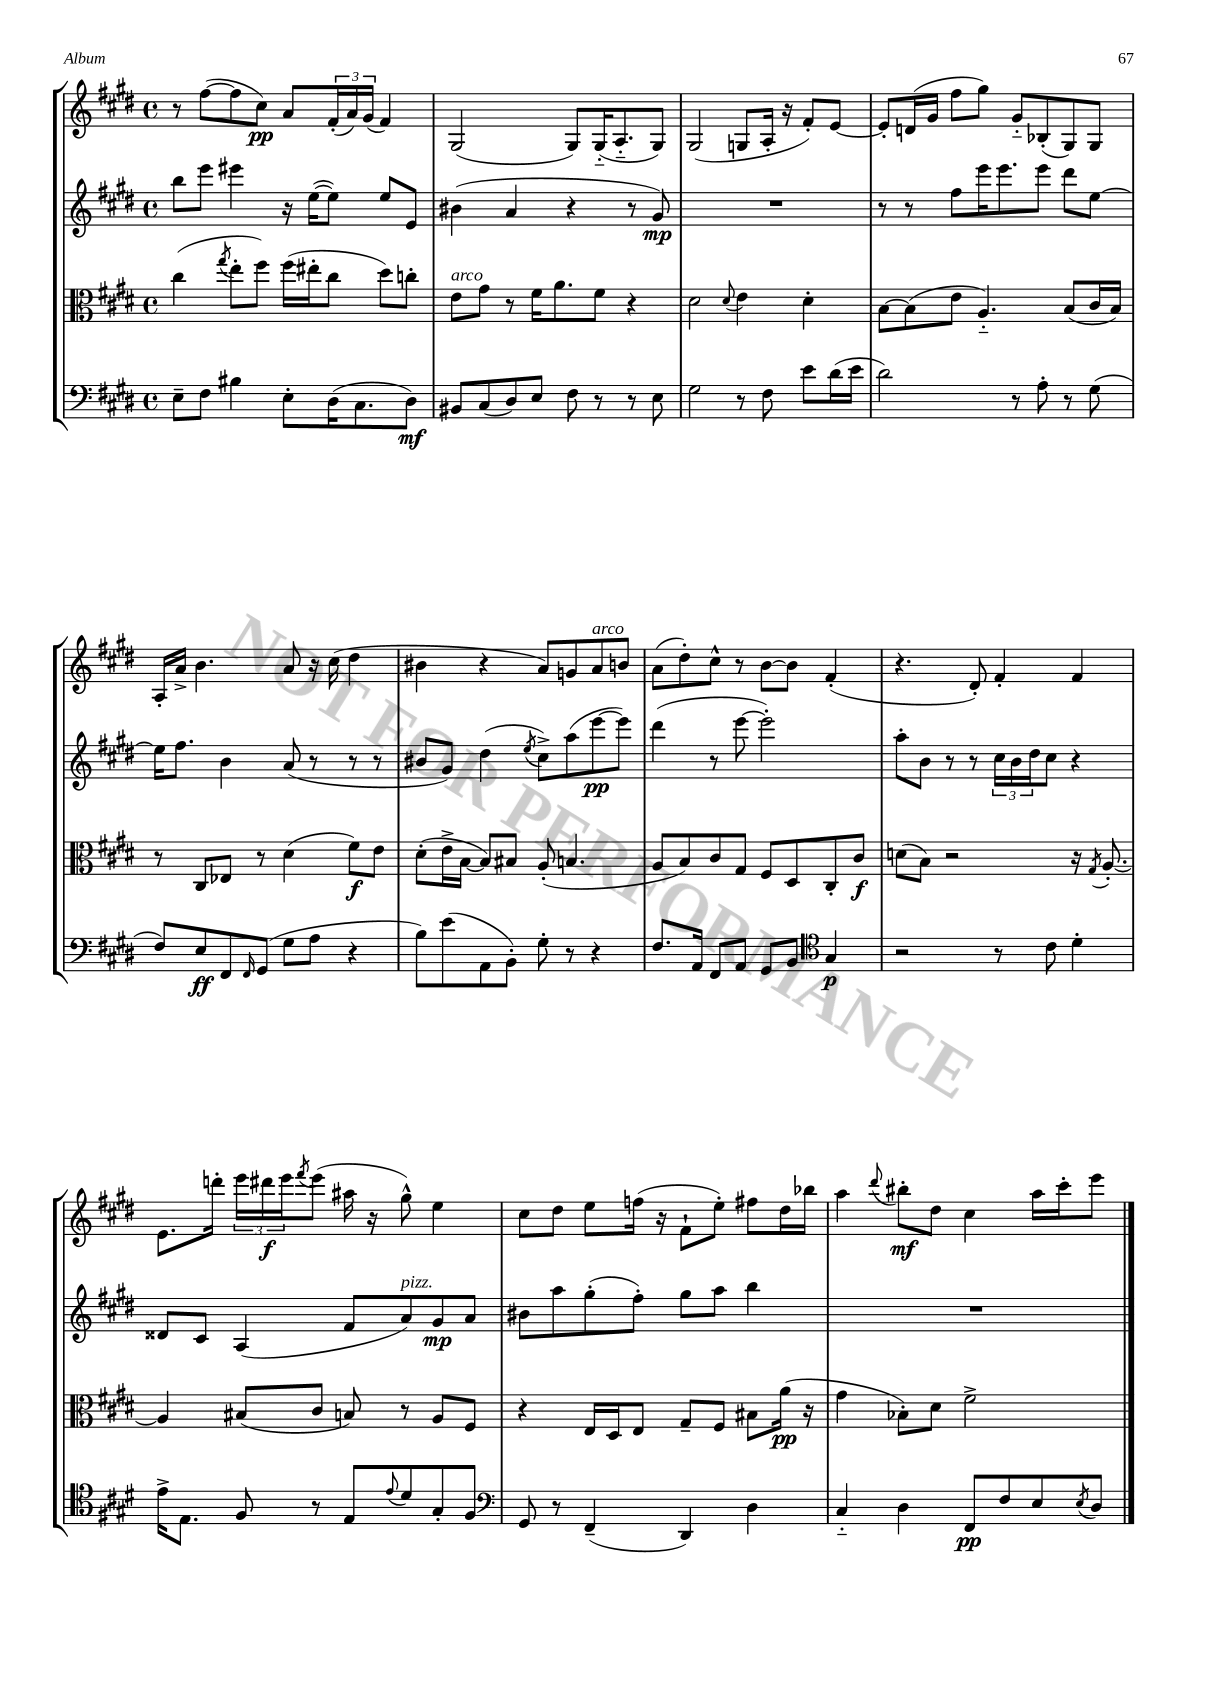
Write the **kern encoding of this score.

**kern	**dynam	**kern	**dynam	**kern	**dynam	**kern	**dynam
*part4	*part4	*part3	*part3	*part2	*part2	*part1	*part1
*staff4	*staff4	*staff3	*staff3	*staff2	*staff2	*staff1	*staff1
*clefF4	*	*clefC3	*	*clefG2	*	*clefG2	*
*k[f#c#g#d#]	*	*k[f#c#g#d#]	*	*k[f#c#g#d#]	*	*k[f#c#g#d#]	*
*M4/4	*	*M4/4	*	*M4/4	*	*M4/4	*
*met(c)	*	*met(c)	*	*met(c)	*	*met(c)	*
=23	=23	=23	=23	=23	=23	=23	=23
8E~\L	.	(4cc#\	.	8bb\L	.	8r	.
8F#\J	.	.	.	8eee\J	.	([8ff#\L	.
.	.	8qgg#/	.	.	.	.	.
4B#X\	.	8ee'\L	.	4eee#X\	.	8ff#\]	.
.	.	8ff#\J)	.	.	.	8cc#\J)	pp
8E'\L	.	(16ff#\LL	.	16r	.	8a/L	.
.	.	16ee#X'\J	.	([16ee\KL	.	.	.
(16D#\K	.	8cc#\J	.	8ee\J])	.	(24f#'/L	.
.	.	.	.	.	.	24a/)	.
8.C#\	.	.	.	.	.	.	.
.	.	.	.	.	.	(24g#/JJ	.
.	.	8dd#\L)	.	8ee/L	.	4f#/)	.
8D#\J)	mf	8ccn'\J	.	8e/J	.	.	.
=24	=24	=24	=24	=24	=24	=24	=24
!	!	!LO:TX:a:i:t=arco	!	!	!	!	!
8BB#X/L	.	8e\L	.	(4b#X\	.	(2G#/	.
(8C#/	.	8g#\J	.	.	.	.	.
8D#/)	.	8r	.	4a/	.	.	.
8E/J	.	16f#\KL	.	.	.	.	.
.	.	8.a\	.	.	.	.	.
8F#\	.	.	.	4r	.	8G#/L)	.
8r	.	8f#\J	.	.	.	(16G#/K	.
.	.	.	.	.	.	8.A/	.
8r	.	4r	.	8r	.	.	.
8E\	.	.	.	8g#/)	mp	8G#/J)	.
=25	=25	=25	=25	=25	=25	=25	=25
2G#\	.	2d#\	.	1r	.	(2G#/	.
.	.	8qqd#/	.	.	.	.	.
8r	.	4e\	.	.	.	8Gn/L	.
8F#\	.	.	.	.	.	16A'/Jk	.
.	.	.	.	.	.	16r	.
8e\L	.	4d#'\	.	.	.	8f#'/L)	.
(16d#\L	.	.	.	.	.	[8e/J	.
16e\JJ	.	.	.	.	.	.	.
=26	=26	=26	=26	=26	=26	=26	=26
2d#\)	.	[8B\L	.	8r	.	8e'/L]	.
.	.	(8B\]	.	8r	.	(16dn/L	.
.	.	.	.	.	.	16g#/JJ	.
.	.	8e\J	.	8ff#\L	.	8ff#\L	.
.	.	4.A/)	.	16eee\K	.	8gg#\J)	.
.	.	.	.	8.eee\	.	.	.
8r	.	.	.	.	.	8g#/L	.
8A'\	.	.	.	8eee\J	.	(8B-X'/	.
8r	.	(8B/L	.	8ddd#\L	.	8G#/)	.
(8G#\	.	16c#/L	.	[8ee\J	.	8G#/J	.
.	.	16B/JJ)	.	.	.	.	.
!!LO:LB:g=z
=27	=27	=27	=27	=27	=27	=27	=27
8F#/L)	.	8r	.	16ee\KL]	.	16A'/LL	.
.	.	.	.	8.ff#\J	.	16a^/JJ	.
8E/	ff	8C#/L	.	.	.	4.b\	.
8FF#/	.	8E-X/J	.	4b\	.	.	.
16qqFF#/	.	.	.	.	.	.	.
(8GG#/J	.	8r	.	.	.	.	.
8G#\L	.	(4d#\	.	(8a/	.	8a/	.
8A\J	.	.	.	8r	.	16r	.
.	.	.	.	.	.	(16cc#\	.
4r	.	8f#\L)	f	8r	.	4dd#\	.
.	.	8e\J	.	8r	.	.	.
=28	=28	=28	=28	=28	=28	=28	=28
8B\L)	.	(8d#'\L	.	8b#X/L	.	4b#X\	.
(8e\	.	16e^\L	.	8g#/J)	.	.	.
.	.	[16B\JJ	.	.	.	.	.
8AA\	.	8B/L])	.	(4dd#\	.	4r	.
8BB'\J)	.	8B#X/J	.	.	.	.	.
.	.	.	.	8qee/	.	.	.
8G#'\	.	(8A'/	.	8cc#^\L)	.	8a/L)	.
8r	.	4.Bn/	.	(8aa\	.	8gn/	.
!	!	!	!	!	!	!LO:TX:a:i:t=arco	!
4r	.	.	.	[8eee\	pp	8a/	.
.	.	.	.	8eee\J])	.	8bn/J	.
=29	=29	=29	=29	=29	=29	=29	=29
8.F#/L	.	8A/L	.	(4ddd#\	.	(8a\L	.
.	.	8B/)	.	.	.	8dd#'\)	.
16AA/Jk	.	.	.	.	.	.	.
8FF#/L	.	8c#/	.	8r	.	8cc#^^\J	.
8AA/J	.	8G#/J	.	[8eee\	.	8r	.
8GG#/L	.	8F#/L	.	2eee'\])	.	[8b\L	.
8BB/J	.	8D#/	.	.	.	8b\J]	.
*clefC4	*	*	*	*	*	*	*
4G#/	p	8C#'/	.	.	.	(4f#'/	.
.	.	8c#/J	f	.	.	.	.
=30	=30	=30	=30	=30	=30	=30	=30
2r	.	(8dn\L	.	8aa'\L	.	4.r	.
.	.	8B\J)	.	8b\J	.	.	.
.	.	2r	.	8r	.	.	.
.	.	.	.	8r	.	8d#'/)	.
8r	.	.	.	24cc#\LL	.	4f#'/	.
.	.	.	.	24b\	.	.	.
.	.	.	.	24dd#\J	.	.	.
8c#\	.	.	.	8cc#\J	.	.	.
4d#'\	.	16r	.	4r	.	4f#/	.
.	.	8qG#/	.	.	.	.	.
.	.	[8.A'/	.	.	.	.	.
!!LO:LB:g=z
=31	=31	=31	=31	=31	=31	=31	=31
16e^\KL	.	4A/]	.	8d##X/L	.	8.e\L	.
8.E\J	.	.	.	.	.	.	.
.	.	.	.	8c#/J	.	.	.
.	.	.	.	.	.	16dddn'\Jk	.
8F#/	.	(8B#X/L	.	(4A/	.	24eee\LL	.
.	.	.	.	.	.	24ddd#X\	f
.	.	.	.	.	.	24eee\J	.
.	.	.	.	.	.	8qfff#/	.
8r	.	8c#/J	.	.	.	(8eee\J	.
8E/L	.	8Bn/)	.	8f#/L	.	16aa#X\	.
.	.	.	.	.	.	16r	.
8qqe/	.	.	.	.	.	.	.
!	!	!	!	!LO:TX:a:i:t=pizz.	!	!	!
8d#/	.	8r	.	8a/)	.	8gg#^^\)	.
8G#'/	.	8A/L	.	8g#/	mp	4ee\	.
8F#/J	.	8F#/J	.	8a/J	.	.	.
=32	=32	=32	=32	=32	=32	=32	=32
*clefF4	*	*	*	*	*	*	*
8GG#/	.	4r	.	8b#X\L	.	8cc#\L	.
8r	.	.	.	8aa\	.	8dd#\J	.
(4FF#~/	.	16E/LL	.	(8gg#'\	.	8ee\L	.
.	.	16D#/J	.	.	.	.	.
.	.	8E/J	.	8ff#'\J)	.	(16ffn\Jk	.
.	.	.	.	.	.	16r	.
4DD#/)	.	8G#~/L	.	8gg#\L	.	8f#`\L	.
.	.	8F#/J	.	8aa\J	.	8ee'\J)	.
4D#\	.	8B#X\L	.	4bb\	.	8ff#X\L	.
.	.	(16a\Jk	pp	.	.	16dd#\L	.
.	.	16r	.	.	.	16bb-X\JJ	.
=33	=33	=33	=33	=33	=33	=33	=33
4C#/	.	4g#\	.	1r	.	4aa\	.
.	.	.	.	.	.	8qqddd#/	.
4D#\	.	8B-X'\L)	.	.	.	8bb#X'\L	mf
.	.	8d#\J	.	.	.	8dd#\J	.
8FF#/L	pp	2f#^\	.	.	.	4cc#\	.
8F#/	.	.	.	.	.	.	.
8E/	.	.	.	.	.	16aa\LL	.
.	.	.	.	.	.	16ccc#'\J	.
8qE/	.	.	.	.	.	.	.
8D#/J	.	.	.	.	.	8eee\J	.
==	==	==	==	==	==	==	==
*-	*-	*-	*-	*-	*-	*-	*-
